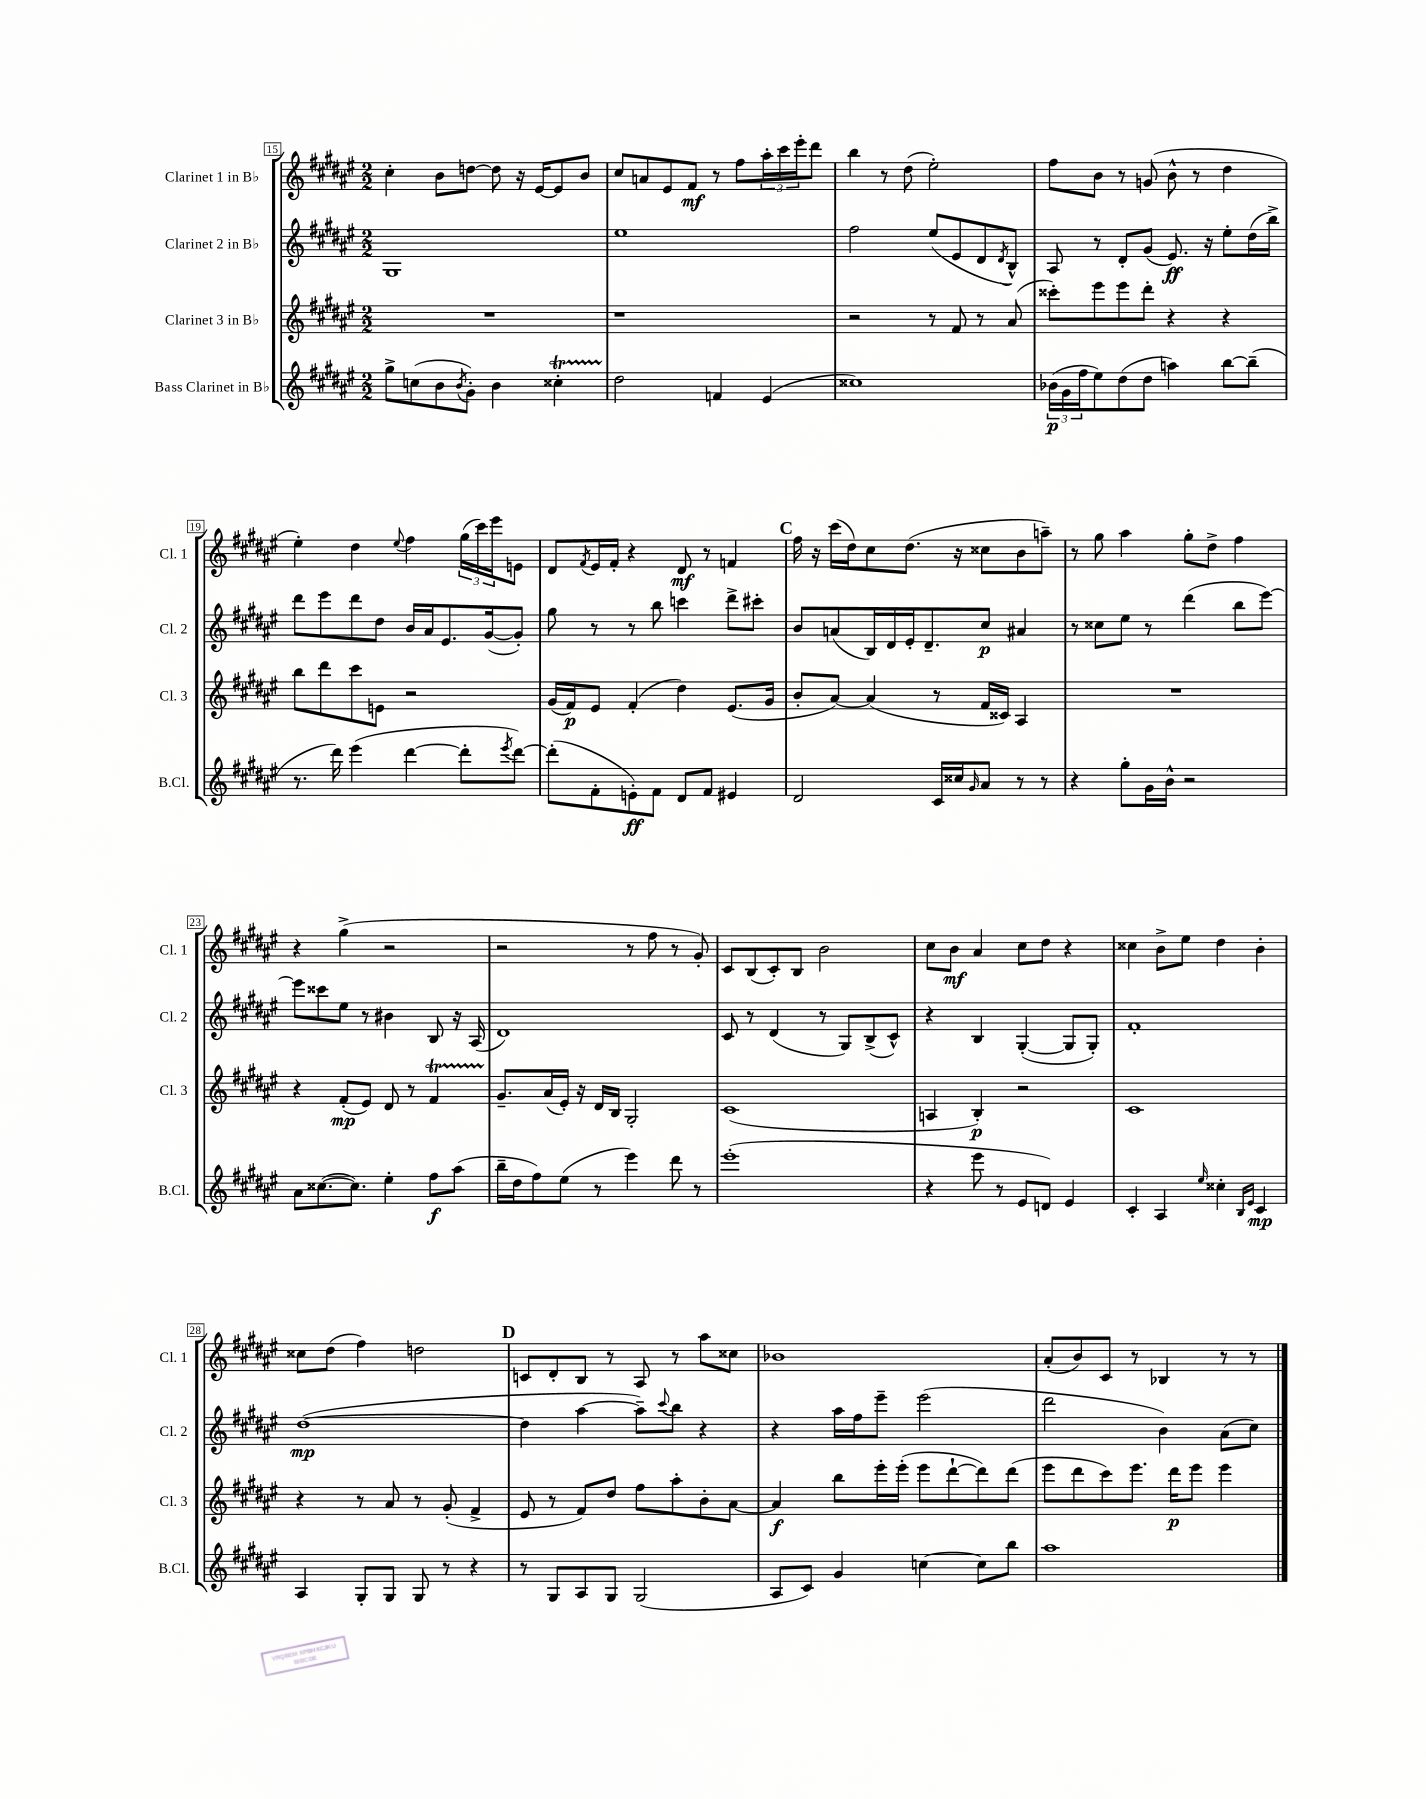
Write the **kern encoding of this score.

**kern	**kern	**kern	**kern
*staff4	*staff3	*staff2	*staff1
*clefG2	*clefG2	*clefG2	*clefG2
*k[f#c#g#d#a#e#]	*k[f#c#g#d#a#e#]	*k[f#c#g#d#a#e#]	*k[f#c#g#d#a#e#]
*M2/2	*M2/2	*M2/2	*M2/2
8gg#^	1r	1G#	4cc#'
(8cc	.	.	.
8b	.	.	8b
8qb	.	.	.
8g#')	.	.	[8dd
4b	.	.	8dd]
.	.	.	16r
.	.	.	[16e#
4cc##'	.	.	8e#]
.	.	.	8b
=	=	=	=
2dd#	1r	1ee#	8cc#
.	.	.	8a
.	.	.	8e#
.	.	.	8f#
4f	.	.	8r
.	.	.	8ff#
(4e#	.	.	24aa#'
.	.	.	24ccc#
.	.	.	24eee#'
.	.	.	8ddd#
=	=	=	=
1cc##)	2r	2ff#	4bb
.	.	.	8r
.	.	.	(8dd#
.	8r	(8ee#	2ee#')
.	8f#	8e#	.
.	8r	8d#	.
.	.	8qd#	.
.	(8a#	8B^^)	.
=	=	=	=
(24b-	8ccc##')	8A#	8ff#
24g#	.	.	.
24ff#	.	.	.
8ee#)	8eee#	8r	8b
(8dd#	8eee#	8d#'	8r
8dd#	8ddd#'	(8g#	(8g
4aa)	4r	8.e#)	8b^^
.	.	.	8r
.	.	16r	.
[8bb	4r	8ee#'	4dd#
(8bb~]	.	(16dd#	.
.	.	16bb^)	.
=	=	=	=
8.r	8bb	8ddd#	4ee#')
.	8ddd#	8eee#	.
16ddd#)	.	.	.
(4eee#	8ccc#	8ddd#	4dd#
.	8e	8dd#	.
.	.	.	8qqee#
[4ddd#	2r	16b	4ff#
.	.	16a#	.
.	.	8.e#	.
8ddd#']	.	.	(24gg#
.	.	.	24ccc#)
.	.	([16g#	.
.	.	.	24eee#
8qeee#	.	.	.
[8ddd#)	.	8g#'])	8e
=	=	=	=
(8ddd#']	(16g#	8gg#	8d#
.	16f#)	.	.
.	.	.	8qf#
8f#'	8e#	8r	16e#
.	.	.	16f#'
8e')	(4f#'	8r	4r
8f#	.	8bb	.
8d#	4dd#)	4ccc	8d#
8f#	.	.	8r
4e#	(8.e#	8ddd#^	4f
.	.	8ccc#'	.
.	16g#	.	.
=	=	=	=
2d#	8b'	8b	16ff#
.	.	.	16r
.	[8a#)	(8a	(16ccc#
.	.	.	16dd#)
.	(4a#]	16B)	8cc#
.	.	16d#	.
.	.	16e#'	(8.dd#
.	.	8.d#~	.
16c#	8r	.	.
16cc##	.	.	16r
16qqg#	.	.	.
8a#	16f#	8cc#	8cc##
.	16c##)	.	.
8r	4A#	4a#	8b
8r	.	.	8aa~)
=	=	=	=
4r	1r	8r	8r
.	.	8cc##	8gg#
8gg#'	.	8ee#	4aa#
16g#	.	8r	.
16b^^	.	.	.
2r	.	(4ddd#	8gg#'
.	.	.	8dd#^
.	.	8bb	4ff#
.	.	[8eee#)	.
=	=	=	=
8a#	4r	8eee#]	4r
([8.cc##	.	8ccc##	.
.	(8f#'	8ee#	(4gg#^
8.cc##])	.	.	.
.	8e#)	8r	.
4ee#'	8d#	4b#	2r
.	8r	.	.
8ff#	4f#	8B	.
(8aa#	.	16r	.
.	.	(16A#	.
=	=	=	=
16bb~	8.g#~	1d#)	2r
16dd#	.	.	.
8ff#)	.	.	.
.	(16a#	.	.
(8ee#	16e#')	.	.
.	16r	.	.
8r	16d#	.	.
.	16B	.	.
4eee#)	2G#'	.	8r
.	.	.	8ff#
8ddd#	.	.	8r
8r	.	.	8g#')
=	=	=	=
(1eee#'	(1c#	8c#	8c#
.	.	8r	(8B
.	.	(4d#	8c#')
.	.	.	8B
.	.	8r	2b
.	.	8G#)	.
.	.	(8B^	.
.	.	8c#^^)	.
=	=	=	=
4r	4A	4r	8cc#
.	.	.	8b
8eee#	4B')	4B	4a#
8r	.	.	.
8e#	2r	([4G#'	8cc#
8d)	.	.	8dd#
4e#	.	8G#]	4r
.	.	8G#')	.
=	=	=	=
4c#'	1c#	1f#'	4cc##
4A#	.	.	8b^
.	.	.	8ee#
16qqee#	.	.	.
4cc##'	.	.	4dd#
16qqB	.	.	.
16qqe#	.	.	.
4c#	.	.	4b'
=	=	=	=
4A#	4r	([1dd#	8cc##
.	.	.	(8dd#
8G#'	8r	.	4ff#)
8G#	8a#	.	.
8G#	8r	.	2dd
8r	(8g#'	.	.
4r	4f#^	.	.
=	=	=	=
8r	8e#	4dd#]	8c
8G#	8r	.	8d#'
8A#	8f#)	[4aa#	8B
8G#	8dd#	.	8r
(2G#	8ff#	8aa#~])	8A#
.	.	8qqccc#	.
.	8aa#'	8bb	8r
.	8b'	4r	8aa#
.	[8a#	.	8cc##
=	=	=	=
8A#	4a#]	4r	1b-
8c#)	.	.	.
4g#	8bb	16aa#	.
.	.	16ff#	.
.	16eee#'	8eee#~	.
.	(16eee#'	.	.
[4cc	8eee#	(2eee#	.
.	[8ddd#`	.	.
8cc]	8ddd#])	.	.
8bb	(8ddd#	.	.
=	=	=	=
1aa#	8eee#	2ddd#	(8a#'
.	8ddd#	.	8b)
.	8ccc#)	.	8c#
.	8.eee#	.	8r
.	.	4b)	4B-
.	16ddd#	.	.
.	8eee#	.	.
.	4eee#	(8a#	8r
.	.	8cc#)	8r
==	==	==	==
*-	*-	*-	*-
